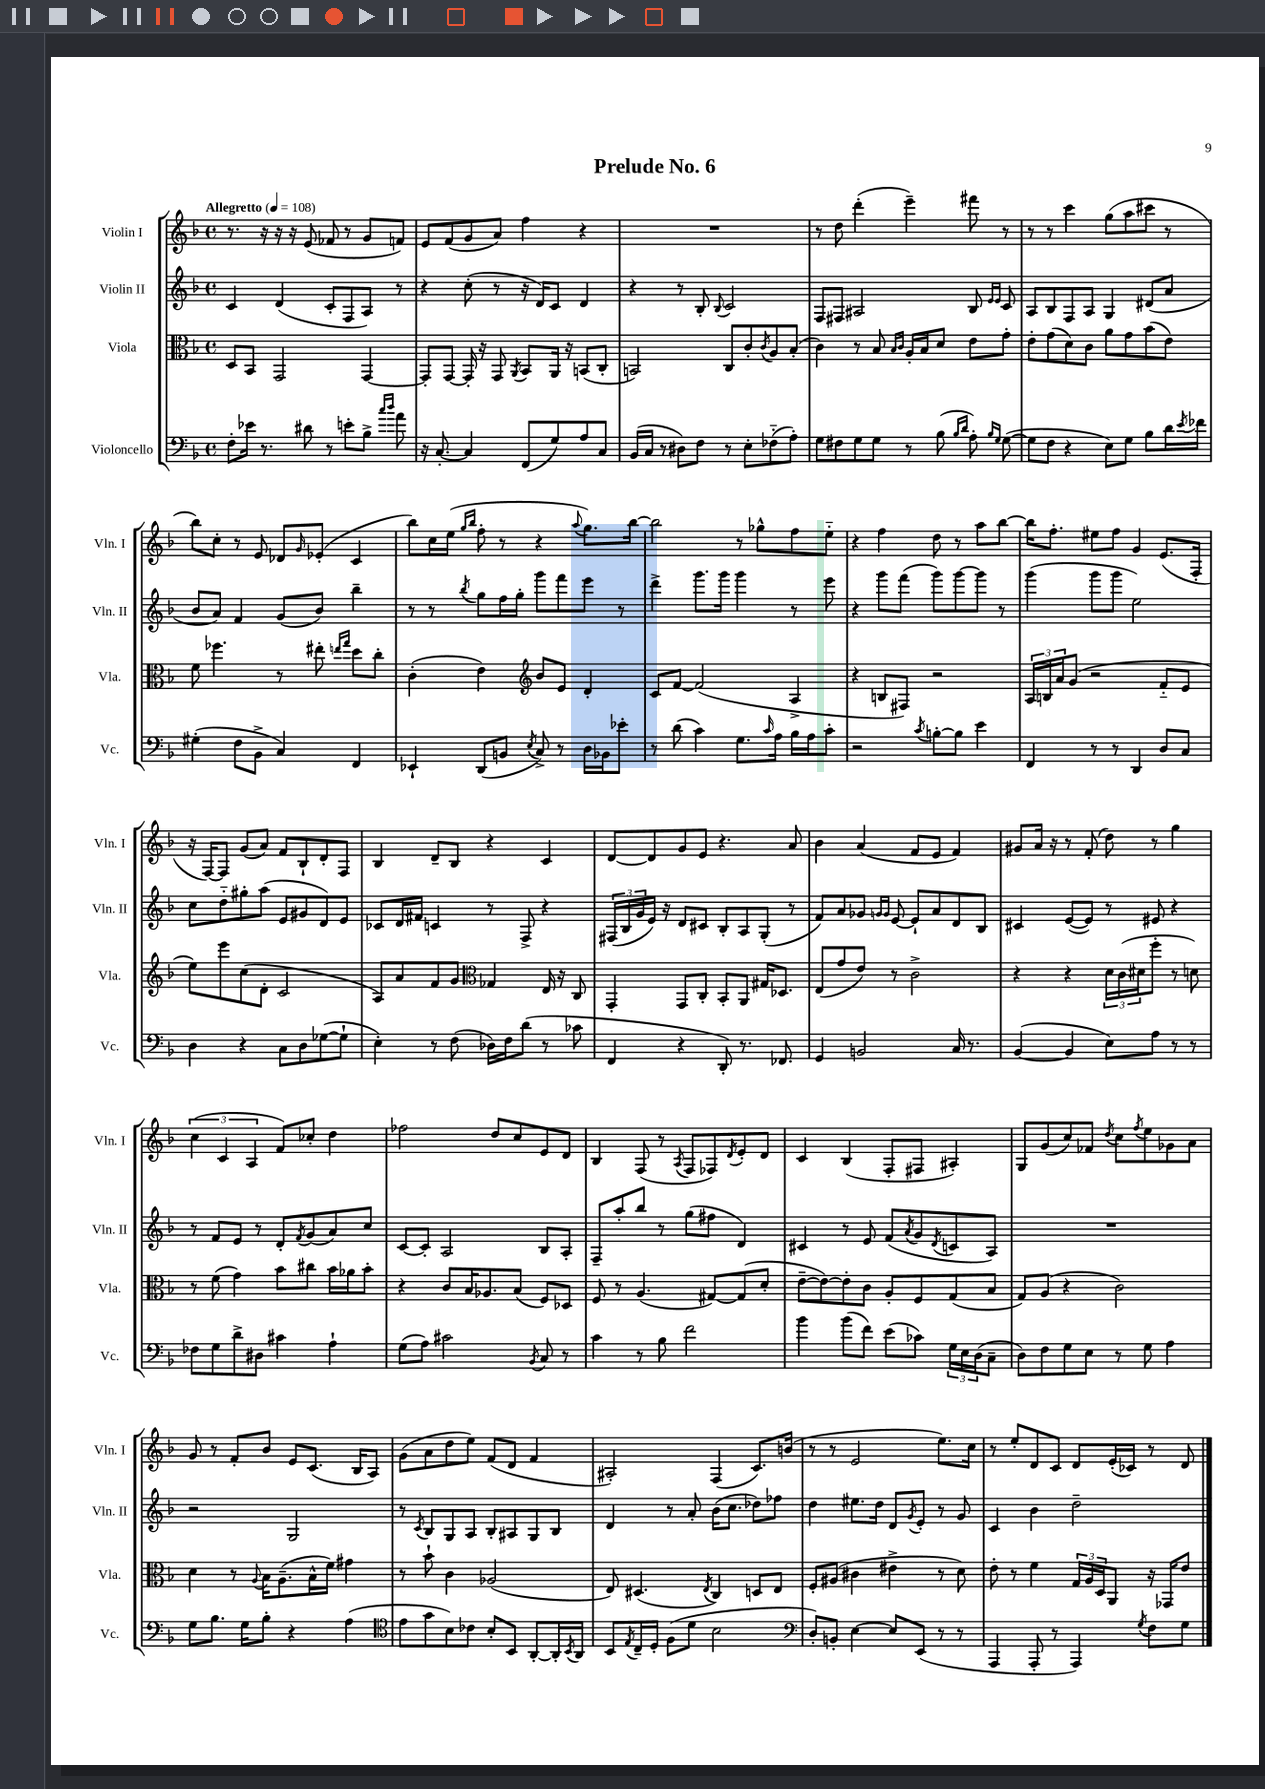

**kern	**kern	**kern	**kern
*staff4	*staff3	*staff2	*staff1
*clefF4	*clefC3	*clefG2	*clefG2
*k[b-]	*k[b-]	*k[b-]	*k[b-]
*M4/4	*M4/4	*M4/4	*M4/4
*met(c)	*met(c)	*met(c)	*met(c)
*MM108	*MM108	*MM108	*MM108
8F'\L	8D/L	4c/	8.r
16e-\Jk	8BB-/J	.	.
8.r	.	.	16r
.	2GG/	(4d/	16r
.	.	.	16r
8d#\	.	.	(8e/
8r	.	8c'/L	8f-/
8e'\L	.	8F/	8r
8B-^\J	[4GG/	8A/J)	8g/L
16qqcc/LL	.	.	.
16qqdd/JJ	.	.	.
8a\	.	8r	8f/J)
=	=	=	=
16r	8GG'/]L	4r	8e/L
[8.C'/	.	.	.
.	[8GG/J	.	(8f/
4C/]	16GG'/]	(8cc'\	8g/
.	16r	.	.
.	8GG/	8r	8a/J)
.	8qAA/	.	.
(8FF/L	8BB-/L	16r	4ff\
.	.	16d/LK)	.
8G/)	16AA/Jk	8c/J	.
.	16r	.	.
8A/	(8BB/L	4d/	4r
8C/J	8C'/J	.	.
=	=	=	=
(16BB-/LL	2BB/)	4r	1r
16C/JJ	.	.	.
8r	.	.	.
8D#\L)	.	8r	.
8F\J	.	8B-'/	.
.	.	8qqB-/	.
8r	8C/L	2c/	.
8E'\L	8c'/	.	.
.	8qc/	.	.
(8F-'~\	8A/	.	.
8A'\J)	(8B-'/J	.	.
=	=	=	=
8G\L	4c\)	8F/L	8r
8F#\	.	8F#/J	8dd\
8G\	8r	2A#/	(4ddd'\
8G\J	8B-/	.	.
.	16qqB-/LL	.	.
.	16qqc/JJ	.	.
8r	16A'/LL	.	4eee~\)
.	16B-/J	.	.
(8B-\	8d/J	.	.
16qqB-/LL	.	.	.
16qqd/JJ	.	.	.
8A'\)	8e\L	8B-/	8fff#\
16qqB-/LL	.	16qqe/LL	.
16qqG/JJ	.	16qqe/JJ	.
([8G\	8g'\J	8c/	8r
=	=	=	=
8G\]L	8e'\L	8A/L	8r
8F\J	(8g\	8B-/	8r
4r	8d\)	8F/	4ccc\
.	8c\J	8A/J	.
8E\L)	8a\L	4G/	(8gg\L
8G\J	8g\	.	8aa\
8B-\L	(8b-\	(8d#/L	8ccc#\J
16d\L	8e\J)	8a/J	8r
8qe/	.	.	.
16f-\JJ	.	.	.
=	=	=	=
(4G#'\	8f\	8b-/L	8bb-\L)
.	4.ff-\	8a/J)	8cc'\J
8F\L	.	4f/	8r
8BB-^\J	.	.	8e/
4C/)	8r	(8g/L	8d-/L
.	.	.	16qqg/
.	8ee#'\	8b-/J)	(8e-'/J
.	16qqee/LL	.	.
.	16qqgg/JJ	.	.
4FF/	8dd\L	4bb-~\	4c/
.	8cc'\J	.	.
=	=	=	=
4EE-`/	(4c'\	8r	8bb-\L)
.	.	8r	16cc\L
.	.	.	(16ee\JJ
.	.	.	16qqgg/LL
.	.	8qbb-/	16qqbb-/JJ
(8DD/L	4e\)	8gg\L	8ff'\
8BB/J	.	16ff\L	8r
.	.	16gg'\JJ	.
*	*clefG2	*	*
8qE/	.	.	.
8C^/)	8b-/L	8ggg\L	4r
8r	8e/J	8fff\	.
.	.	.	8qqaa/
16D\LL	4d'/	8eee\J	8.gg\L)
16BB-\J	.	.	.
8e-'\J	.	8r	.
.	.	.	[16bb-\Jk
=	=	=	=
8r	8c/L	4ddd^\	2bb-\]
(8d\	[8f/J	.	.
4c\)	(2f/]	8.ggg\L	.
.	.	16ggg\Jk	.
8.G\L	.	4ggg\	8r
.	.	.	8gg-^^\L
16qqc/	.	.	.
16A\Jk	.	.	.
16B-\LL	4A^/	8r	8ff\
16A\J	.	.	.
8c'\J	.	8eee\	8ee'~\J
=	=	=	=
2r	4r	4r	4r
.	8B/L	8ggg\L	4ff\
.	8F#/J)	(8fff\J	.
8qc/	.	.	.
[8B'\L	2r	8ggg\L)	8dd\
8B\]J	.	[8ggg\	8r
4e\	.	8ggg\]J	8aa\L
.	.	8r	[8bb-\J
=	=	=	=
4FF/	24A/LL	(4ggg\	16bb-\]LK
.	24B/	.	.
.	.	.	8.ff'\J
.	24a/J	.	.
.	(8g/J	.	.
8r	2r	8ggg\L	8ee#\L
8r	.	8ggg\J	8ff\J
4DD/	.	2ee\)	4g/
8D/L	8f'~/L	.	(8.e/L
8C/J	8e/J	.	.
.	.	.	16F'/Jk
=	=	=	=
4D\	8ee\L)	8cc\L	16r
.	.	.	[16F/LK)
.	8eee\	8dd'~\	8F/]J
4r	(8cc\	8gg#'\	(8g/L
.	8d'\J	(8aa\J	8a/J)
8C\L	2c/	8e/L	8f/L
8D\	.	8g#/	8B-`/
([8G-\	.	8d/)	8d'/
8G-`\]J	.	8e/J	8F/J
=	=	=	=
4E'\)	8A/L)	8c-/L	4B-/
.	8a/	16d/L	.
.	.	16f#/JJ	.
8r	8f/	4c/	8d~/L
(8F\	8g/J	.	8B-/J
*	*clefC3	*	*
16D-\LL)	4G-/	8r	4r
16F\J	.	.	.
(8d\J	.	8F^/	.
8r	16E/	4r	4c/
.	16r	.	.
8c-\	8C/	.	.
=	=	=	=
4FF/	4GG'/	(24F#/LL	[8d/L
.	.	24B-/	.
.	.	24g/	.
.	.	16e/JJ)	8d/]
.	.	16r	.
4r	8GG/L	8d/L	8g/
.	8C'/J	8c#/J	8e/J
8DD'/)	8BB-'/L	8B-'/L	4.r
8.r	8AA/J	8A/	.
.	16G#/LK	(8G'/J	.
8.FF-/	8.D-/J	.	.
.	.	8r	8a/
=	=	=	=
4GG/	(8E/L	8f/L)	4b-\
.	8g/	8a/	.
2BB/	8e/J)	8g-/J	(4a/
.	.	16qqg/LL	.
.	.	16qqg/JJ	.
.	8r	[8e/	.
.	2c^\	8e`/]L	8f/L
.	.	8a/	8e/J
16C/	.	8d/	4f/)
8.r	.	.	.
.	.	8B-/J	.
=	=	=	=
([4BB-/	4r	4c#/	8g#/L
.	.	.	16a/Jk
.	.	.	16r
4BB-/]	4r	([8e/L	8r
.	.	8e/]J)	(8f'/
8E\L)	24d\LL	8r	8dd\)
.	(24c\	.	.
.	24d#\J	.	.
8A\J	8ff'\J	8e#/	8r
8r	8r	4r	4gg\
8r	8d\)	.	.
=	=	=	=
8F-\L	8r	8r	(6cc\
8G\	(8f\	8f/L	.
.	.	.	6c/
8d^\	4g\)	8e/J	.
.	.	.	6A/
8D#\J	.	8r	.
4c#\	8b-\L	8d'/L	8f/L)
.	.	8qf/	.
.	8cc#\J	(8g/	8cc-'/J
4A`\	16b-\LL	8a/)	4dd\
.	16a-\J	.	.
.	8b-'\J	8cc/J	.
=	=	=	=
(8G\L	4r	[8c/L	2ff-\
8A\J)	.	8c'/]J	.
2c#\	8c/L	2A/	.
.	16B-/K	.	.
.	8.A-/	.	.
.	.	.	8dd/L
.	(8B-/J	.	8cc/
8qBB-/	.	.	.
8C/	8F/L)	8B-/L	8e/
8r	8D-/J	8A'/J	8d/J
=	=	=	=
4c\	8F/	8F~/L	4B-/
.	8r	8aa'/	.
8r	(4.A/	8bb-/J	(8F/
8B-\	.	8r	8r
.	.	.	8qA/
2f\	.	(8gg\L	8F/L
.	[8G#/L)	8ff#\J	8F-/)
.	.	.	8qd/
.	(8G#/]	4d/)	8e'/
.	8d'/J	.	8d/J
=	=	=	=
4b-\	[8e~\L	4c#/	4c/
.	8e\_)	.	.
(8b-\L	8e'\]	8r	(4B-/
8f\J)	8c\J	8e/	.
(8e\L	8A'/L	(8f/L	8F'/L
.	.	8qa/	.
8c-\J)	8F/	8g/	8F#/J
.	.	8qd/	.
24G\LL	(8G/	8c/	4A#'/)
24E\	.	.	.
(24D\J	.	.	.
8C~\J	8B-/J	8A/J)	.
=	=	=	=
8D\L)	8G/L)	1r	8G/L
8F\	(8A/J	.	(8g/
8G\	4r	.	8cc/)
8E\J	.	.	8f-/J
.	.	.	8qdd/
8r	2c\)	.	8cc\L
.	.	.	8qff/
8G\	.	.	8ee\
4A\	.	.	8g-\
.	.	.	8a\J
=	=	=	=
8G\L	4d\	2r	8g/
8.B-\J	.	.	8r
.	8r	.	8f'/L
16G\LK	.	.	.
.	8qqA/	.	.
8B-'\J	16B-\LK	.	8b-/J
.	(8.A~\	.	.
4r	.	2G/	8e/L
.	16B-^^\L	.	(8.c/J
.	16f\JJ)	.	.
(4A\	4g#\	.	.
.	.	.	16B-/LK
.	.	.	8A/J)
=	=	=	=
*clefC4	*	*	*
8e\L	8r	8r	(8g\L
.	.	8qc/	.
8g\	8b-`\	8B-/L	8a\
8B-\)	4c\	8G/	8dd\
8c-\J	.	8A/J	8ee\J)
8B-'/L	(2A-/	8B-'/L	(8f/L
8BB-/J	.	8A#/	8d/J
[8AA'/L	.	8G/	4f/
16AA'/]L	.	8B-/J	.
8qBB-/	.	.	.
16AA/JJ	.	.	.
=	=	=	=
8BB-/L	8E/)	4d/	2A#'/)
8qE/	.	.	.
16C~/L	(4.D#/	.	.
16D'/JJ	.	.	.
(8F\L	.	8r	.
8d\J	.	8a'/	.
.	8qE/	.	.
2B-\	4C/)	(16b-\LK	(4F/
.	.	8.cc\J	.
.	8D/L	8dd-\L)	8.c/L)
.	8E/J	8ff-\J	.
.	.	.	(16b/Jk
=	=	=	=
*clefF4	*	*	*
8D'/L)	8F'/L	4dd\	8r
8BB'/J	(8A#/J	.	8r
[4E\	4c#\	8.ee#\L	2e/
.	.	16dd\Jk	.
8E/]L	4e#^\	8d/L	.
.	.	8qg/	.
(8EE/J	.	8e'/J	.
8r	8r	8r	8.ee\L)
8r	8d\)	8g/	.
.	.	.	16cc\Jk
=	=	=	=
4AAA/	8e'\	4c/	8r
.	8r	.	8ee'/L
8AAA'/	4f\	4b-\	8d/
8r	.	.	8c/J
4AAA/)	24G/LL	2dd~\	8d/L
.	24A/	.	.
.	24D/J	.	.
.	8AA/J	.	(16e'/L
.	.	.	16c-/JJ)
8qG/	.	.	.
8F\L	16r	.	8r
.	16GG-/LK	.	.
8G\J	8e/J	.	8d/
==	==	==	==
*-	*-	*-	*-
